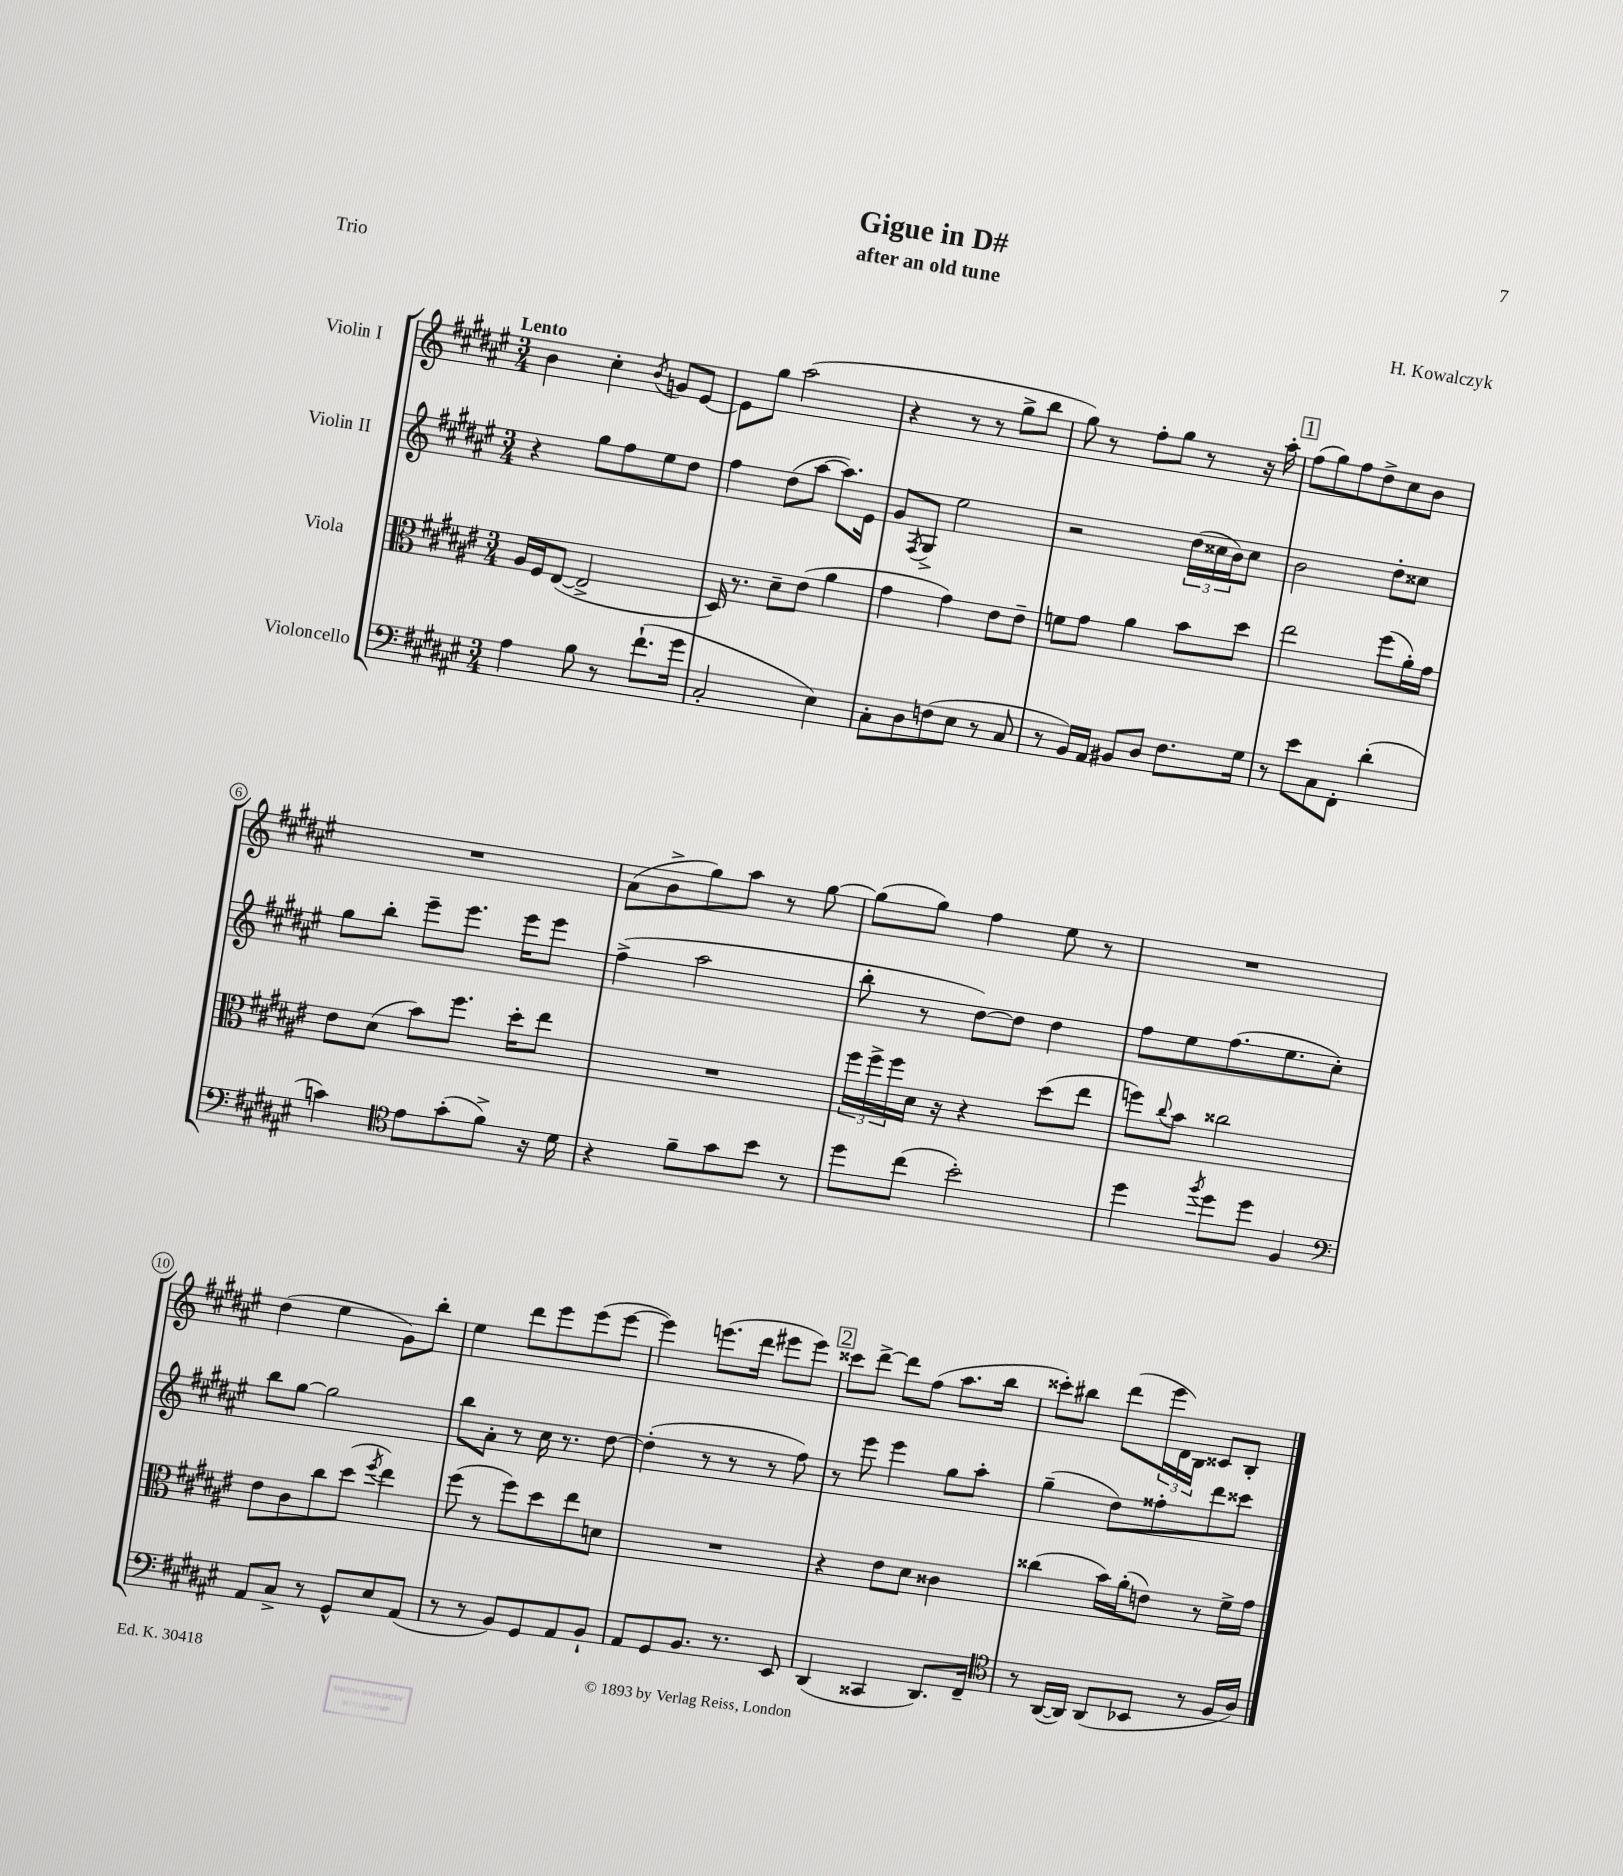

**kern	**kern	**kern	**kern
*part4	*part3	*part2	*part1
*staff4	*staff3	*staff2	*staff1
*I"Violoncello	*I"Viola	*I"Violin II	*I"Violin I
*clefF4	*clefC3	*clefG2	*clefG2
*k[f#c#g#d#a#e#]	*k[f#c#g#d#a#e#]	*k[f#c#g#d#a#e#]	*k[f#c#g#d#a#e#]
*M3/4	*M3/4	*M3/4	*M3/4
=1	=1	=1	=1
!	!	!	!LO:TX:a:B:t=Lento
4A#\	16A#/LL	4r	4b\
.	16F#/J	.	.
.	([8E#/J	.	.
8B\	2E#^/]	8gg#\L	4cc#'\
8r	.	8ff#\	.
.	.	.	8qb/
(8.f#`\L	.	8ee#\	8gn/L
.	.	8dd#\J	[8e#/J
16g#\Jk	.	.	.
=2	=2	=2	=2
2C#'/	16D#/)	4ff#\	8e#\L]
.	8.r	.	.
.	.	.	8gg#\J
.	8d#~\L	(8dd#\L	(2aa#\
.	(8e#\J	[8aa#\J	.
4E#\)	4a#\	8.aa#\L])	.
.	.	16e#\Jk	.
=3	=3	=3	=3
8C#'\L	4g#\	8g#/L	4r
.	.	8qF#/	.
8D#\	.	8G#^/J	.
(8Fn\	4g#\)	2ee#\	8r
8E#\J	.	.	8r
8r	8e#\L	.	8gg#^\L
8C#/	8e#~\J	.	8bb\J
=4	=4	=4	=4
8r	8fn\L	2r	8gg#\)
16BB/LL)	8g#\J	.	8r
16AA#/JJ	.	.	.
8BB#X/L	4a#\	.	8ff#'\L
8D#/J	.	.	8gg#\J
8.F#\L	8b\L	(24dd#\LL	8r
.	.	24cc##X\	.
.	.	24b\J)	.
.	8dd#\J	8cc##\J	16r
16G#\Jk	.	.	16aa#'\
!!LO:REH:place=s1:t=1
=5	=5	=5	=5
8r	2ee#\	2b\	(8ff#\L
8e#\L	.	.	8gg#\)
8C#\	.	.	8ff#\
8FF#'\J	.	.	8dd#^\
(4d#'\	(8ff#\L	8dd#'\L	8cc#\
.	16a#'\L)	8cc##X\J	8b\J
.	16g#\JJ	.	.
!!LO:LB:g=z
=6	=6	=6	=6
4cn\)	8e#\L	8gg#\L	2.r
.	(8d#\J	8bb'\J	.
*clefC4	*	*	*
8e#\L	8b\L)	8eee#~\L	.
(8g#'\	8.ff#\J	8.eee#\J	.
8f#^\J)	.	.	.
.	16dd#'\KL	16eee#\KL	.
16r	8ee#\J	8eee#\J	.
16d#\	.	.	.
=7	=7	=7	=7
4r	2.r	(4ff#^\	(8a#\L
.	.	.	8b^\
8f#~\L	.	2aa#\	8gg#\)
8g#\	.	.	8aa#\J
8b\J	.	.	8r
8r	.	.	[8gg#\
=8	=8	=8	=8
8dd#\L	24ff#\LL	8bb'\	(8gg#\L]
.	24ff#^\	.	.
.	24ff#\	.	.
(8cc#\J	16d#\JJ	8r	8gg#\J)
.	16r	.	.
2b'\)	4r	[8dd#\L)	4ff#\
.	.	8dd#\J]	.
.	(8dd#\L	4dd#\	8ee#\
.	8ee#\J	.	8r
=9	=9	=9	=9
4dd#\	8ffn\L)	8ff#\L	2.r
.	8qqcc#/	.	.
.	8b\J	8ee#\	.
8qff#/	.	.	.
8dd#\L	2cc##X\	(8.ff#\	.
8dd#\J	.	.	.
.	.	8.ee#\	.
4F#/	.	.	.
.	.	8cc#'\J)	.
!!LO:LB:g=z
=10	=10	=10	=10
*clefF4	*	*	*
8AA#/L	8e#\L	8bb\L	(4dd#\
8C#^/J	8c#\	[8gg#\J	.
8r	8cc#\	2gg#\]	4ee#\
8GG#^^/L	(8dd#\J	.	.
.	8qff#/	.	.
8E#/	4ee#\)	.	8g#\L)
(8AA#/J	.	.	8bb'\J
=11	=11	=11	=11
8r	(8ff#\	8bb\L	4ee#\
8r	8r	8a#'\J	.
8BB/L)	8ff#\L)	8r	8ddd#\L
8GG#/	8dd#\	16cc#\	8eee#\
.	.	8.r	.
8AA#/	8ee#\	.	(8eee#\
8BB`/J	8dn\J	[8dd#\	[8eee#\J
=12	=12	=12	=12
8AA#/L	2.r	(4dd#'\]	4eee#\])
8GG#/	.	.	.
8.BB/J	.	8r	(8.eeen\L
.	.	8r	.
8.r	.	.	16ddd#\Jk
.	.	8r	8eee#X\L
8EE#/	.	8ff#\)	8eee#\J)
!!LO:REH:place=s1:t=2
=13	=13	=13	=13
(4DD#/	4r	8r	8ccc##X\L
.	.	8eee#\	[8ddd#^\J
4CC##X/	8e#\L	4eee#\	8ddd#\L]
.	8d#\J	.	(8ff#\J
8.DD#/L)	4c##X\	8gg#\L	8.aa#\L
.	.	8aa#'\J	.
16FF#~/Jk	.	.	16bb\Jk
=14	=14	=14	=14
*clefC4	*	*	*
8r	(4cc##X\	(4gg#~\	8ccc##X'\L)
([16AA#/LL	.	.	8bb#X\J
16AA#/JJ])	.	.	.
(8AA#/L	16b\LL)	8dd#\L)	(8ddd#\L
.	(16a#'\J	.	.
8BB-X/J	8en\J)	8ff##X'\	24eee#\L
.	.	.	24d#\)
.	.	.	24B\JJ
8r	8r	8ddd#\	8c##X/L
16F#/LL	16f#^\LL	8ccc##X\J	8B'/J
16A#/JJ)	16g#\JJ	.	.
==	==	==	==
*-	*-	*-	*-
